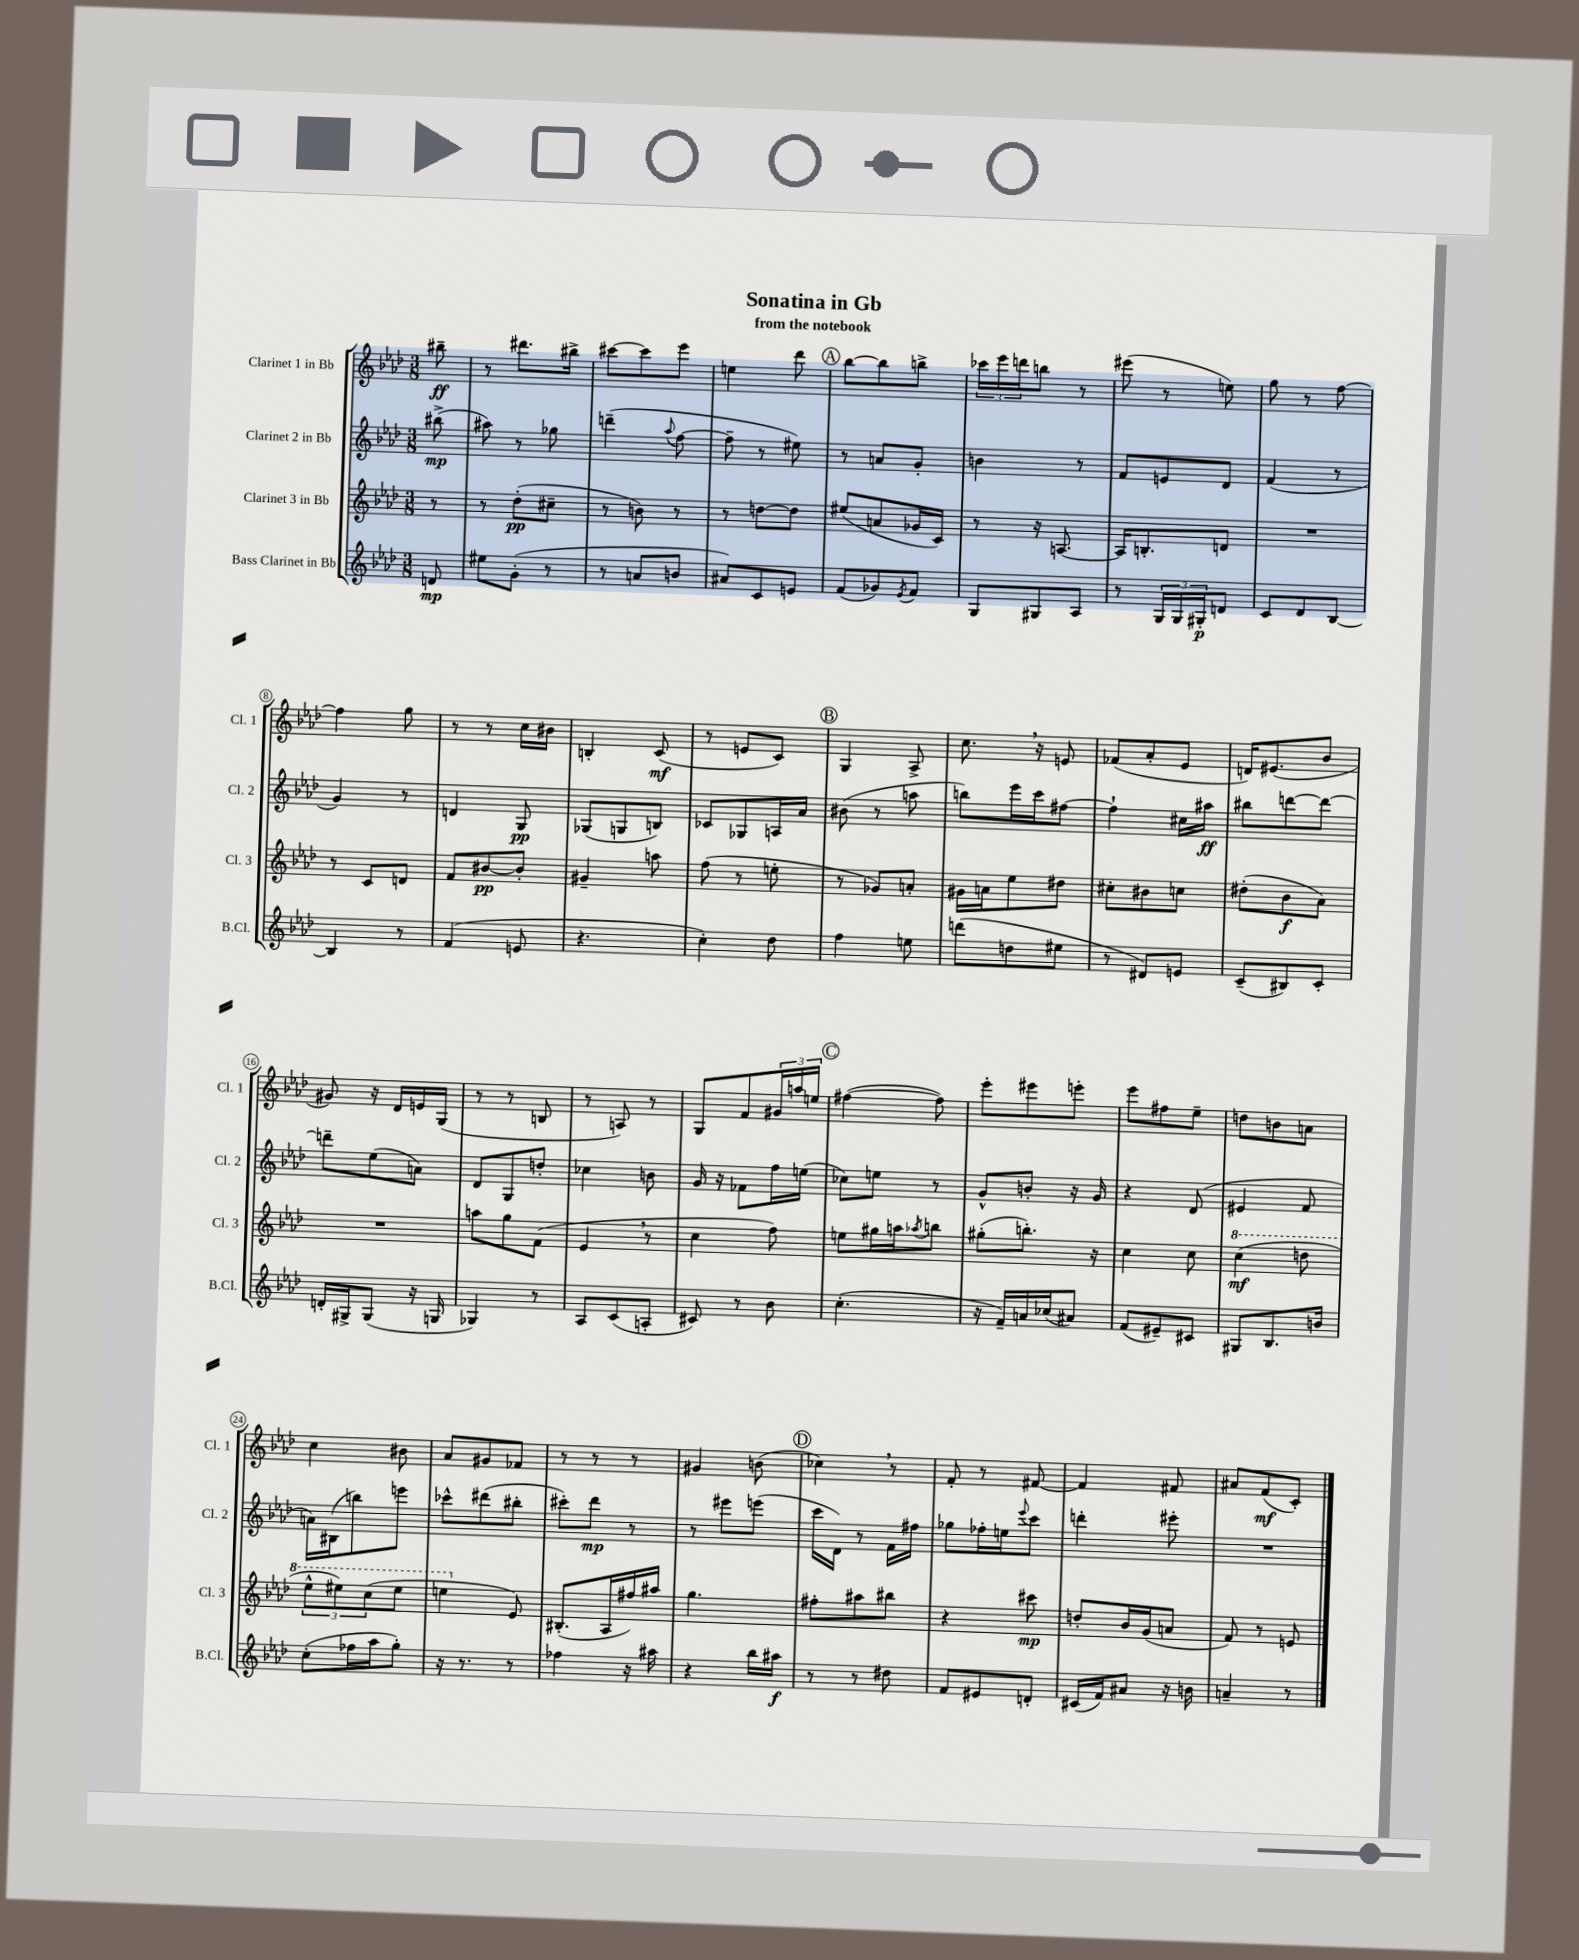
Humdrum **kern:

**kern	**kern	**kern	**kern
*staff4	*staff3	*staff2	*staff1
*clefG2	*clefG2	*clefG2	*clefG2
*k[b-e-a-d-]	*k[b-e-a-d-]	*k[b-e-a-d-]	*k[b-e-a-d-]
*M3/8	*M3/8	*M3/8	*M3/8
8d	8r	(8bb#^	8bb#~
=	=	=	=
8ee#	8r	8aa#)	8r
(8g'	(8dd-'	8r	8.ddd#
8r	8cc#~	8gg-	.
.	.	.	16bb#^
=	=	=	=
8r	8r	(4ddd~	[8ccc#
8a	8b)	.	8ccc#]
.	.	8qqaa-	.
8b	8r	[8ff	8eee-
=	=	=	=
8a#)	8r	8ff~]	4ee
8c	[8dd	8r	.
8e	8dd]	8ee#)	8ddd-
=	=	=	=
(8f	(8ee#	8r	[8bb-
8g-)	8a	8a	8bb-]
8qe-	.	.	.
8f	16g-	8g'	8bb^
.	16c)	.	.
=	=	=	=
8G	8r	4b	24ccc-
.	.	.	24eee-
.	.	.	24ddd
8G#	16r	.	8bb
.	[8.A	.	.
8A-	.	8r	8r
=	=	=	=
8r	16A]	8f	(8eee#
.	8.B'	.	.
24G	.	8e	8r
24G	.	.	.
24G#'	.	.	.
8d	8d	8d-	8ee)
=	=	=	=
8c	4.r	(4f	8gg
8d-	.	.	8r
[8B-	.	8r	[8ff
=	=	=	=
4B-]	8r	4g)	4ff]
.	8c	.	.
8r	8d	8r	8gg
=	=	=	=
(4f	8f	4d	8r
.	[8b#	.	8r
8e	8b#']	8G	16cc
.	.	.	16b#
=	=	=	=
4.r	4g#~	(8G-	4B'
.	.	8G	.
.	8aa	8B)	(8c
=	=	=	=
4cc')	(8ff	8c-	8r
.	8r	8G-	8e
8dd-	8ee'	16A	8c)
.	.	16a-	.
=	=	=	=
4ff	8r	(8b#	4G
.	8g-)	8r	.
8ee	8a'	8aa	8A-^
=	=	=	=
(8ddd	16g#	8bb)	8.cc
.	16a	.	.
8dd	8ee-	16eee-	.
.	.	16ccc	16r
8ee#	8dd#	[8ff#	8e
=	=	=	=
8r	8cc#'	4ff#`]	(8f-
8d#)	8b#	.	8a-'
8e	8cc	16cc#	8e-
.	.	16aa#	.
=	=	=	=
(8c~	(8dd#'	8bb#	16d)
.	.	.	(8.e#
8B#)	8b-	[8ddd	.
8c'	8a-)	8ddd_	8b-
=	=	=	=
16d'	4.r	8ddd~]	8g#)
16G#^	.	.	.
(8G#	.	(8ee-	16r
.	.	.	16d-
16r	.	8a)	16e
16G	.	.	(16G
=	=	=	=
4G-)	8aa	8d-	8r
.	8gg	8G	8r
8r	(8f	8dd'	8B
=	=	=	=
8A-	4e-	4cc-	8r
(8c	.	.	8A)
8A'	8r	8b	8r
=	=	=	=
8c#)	4cc	16g	8G
.	.	16r	.
8r	.	8f-	8f
8b-	8ff)	16ff	24g#
.	.	.	24aa
.	.	(16ee	.
.	.	.	24ee
=	=	=	=
(4.cc'	8ee	8cc-)	([4ff#
.	16gg#	8ee	.
.	16aa	.	.
.	8qaa-	.	.
.	8bb	8r	8ff#])
=	=	=	=
16r	(8gg#'	8g^^	8eee-'
16f~)	.	.	.
16a	8.bb')	8b'	8eee#
(16cc-	.	.	.
8a#)	.	16r	8eee'
.	16r	16g	.
=	=	=	=
(8f	4cc	4r	8eee-
8e#~)	.	.	8ff#
8c#	8cc	(8d-	8ee-~
=	=	=	=
8G#	(4ccc	4e#	8dd
8.B-	.	.	8b
.	8ddd	8f	8a
16b	.	.	.
=	=	=	=
(8cc'	12eee-^^	16a)	4cc
.	.	(16B#	.
.	12eee#)	.	.
16ff-	.	8bb)	.
.	(12ccc	.	.
16aa-	.	.	.
8gg')	8eee#	8eee	8b#
=	=	=	=
16r	4eee	8ccc-^^	8a-
8.r	.	.	.
.	.	(8ddd#	8g#
8r	8e-)	8bb#'	8f-
=	=	=	=
4ff-	(8.B#'	8ccc#')	8r
.	.	8ddd-	8r
.	16A-	.	.
16r	16ff#)	8r	8r
16aa#	16aa#	.	.
=	=	=	=
4r	4.gg	8r	4g#
.	.	8eee#	.
16bb-	.	(8eee	(8b
16aa#	.	.	.
=	=	=	=
8r	8ff#'	16ccc	4cc-)
.	.	16d-)	.
8r	8aa#	8r	.
8dd#	8bb#	16f	8r
.	.	16ff#	.
=	=	=	=
8f	4r	8gg-	8f'
8e#	.	16ff-'	8r
.	.	16ee	.
.	.	8qqeee-	.
8d'	8ccc#	8ccc	[8f#
=	=	=	=
(16c#	8dd'	4ddd'	4f#]
16f)	.	.	.
8a#	16b-	.	.
.	(16g	.	.
16r	8a	8eee#'	8f#
16b	.	.	.
=	=	=	=
4a~	8f)	4.r	8a#
.	8r	.	(8f
8r	8e	.	8c')
==	==	==	==
*-	*-	*-	*-
